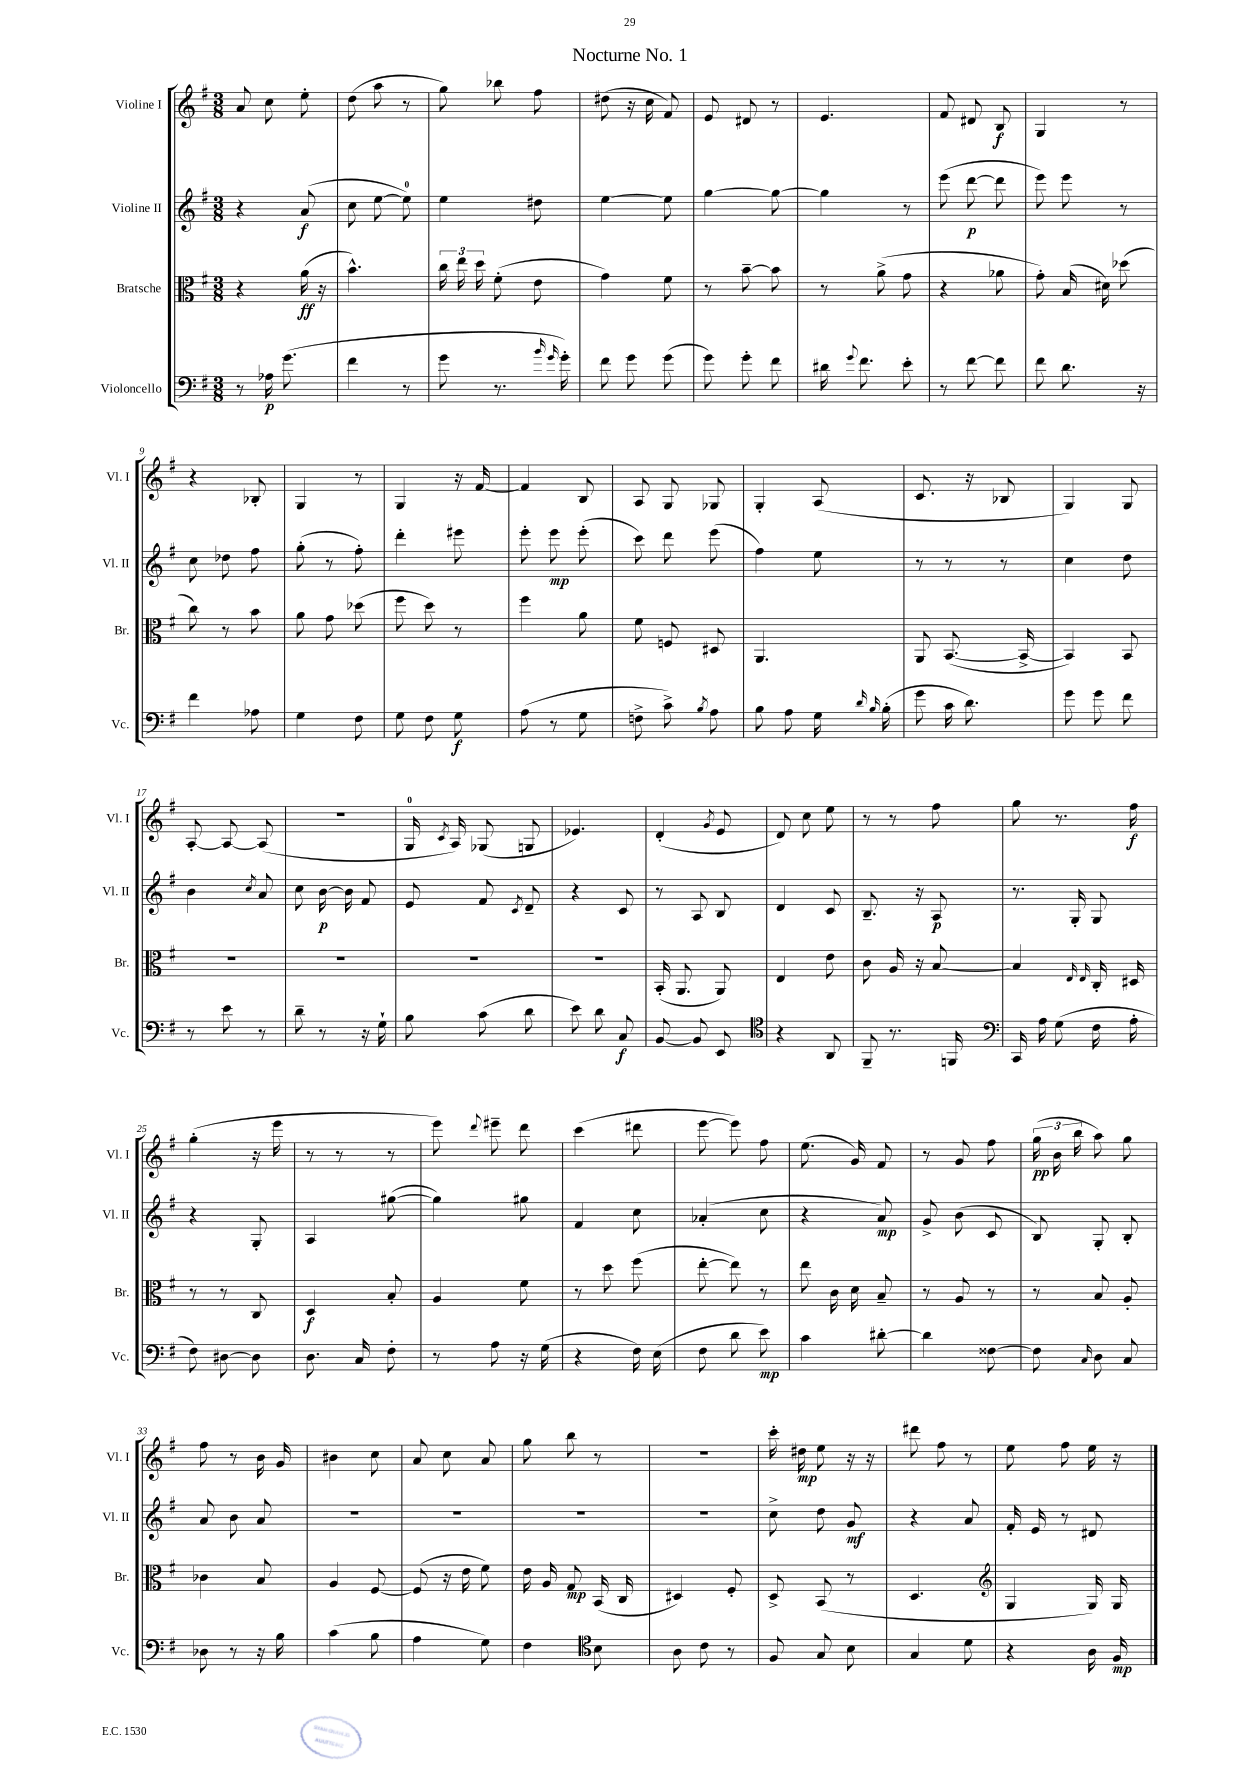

**kern	**kern	**kern	**kern
*staff4	*staff3	*staff2	*staff1
*clefF4	*clefC3	*clefG2	*clefG2
*k[f#]	*k[f#]	*k[f#]	*k[f#]
*M3/8	*M3/8	*M3/8	*M3/8
8r	4r	4r	8a
16A-	.	.	8cc
(8.g	.	.	.
.	(16a	(8a	8ee'
.	16r	.	.
=	=	=	=
4f#	4.b^^)	8cc	(8dd
.	.	[8ee	8aa
8r	.	8ee])	8r
=	=	=	=
8g	24cc	4ee	8gg)
.	24ee	.	.
.	24dd	.	.
8.r	(8f#'	.	8bb-
.	8e	8dd#	8ff#
16qqb	.	.	.
16qqg	.	.	.
16g')	.	.	.
=	=	=	=
8f#	4g)	[4ee	(8dd#
8g	.	.	16r
.	.	.	16cc
(8g	8f#	8ee]	8f#)
=	=	=	=
8g)	8r	[4gg	8e
8g'	[8b~	.	8d#
8f#	8b]	8gg_	8r
=	=	=	=
16d#	8r	4gg]	4.e
8qqg	.	.	.
8.f#	.	.	.
.	(8a^	.	.
8e'	8g	8r	.
=	=	=	=
8r	4r	(8eee	8f#
[8f#	.	[8ddd	8d#
8f#]	8a-	8ddd]	8B
=	=	=	=
8f#	8g')	8eee)	4G
8.d	(16B	8eee	.
.	16d#)	.	.
.	(8dd-	8r	8r
16r	.	.	.
=	=	=	=
4f#	8cc)	8cc	4r
.	8r	8dd-	.
8A-	8b	8ff#	8B-'
=	=	=	=
4G	8a	(8gg'	4G
.	8g	8r	.
8F#	(8dd-	8ff#')	8r
=	=	=	=
8G	8ff#	4ddd'	4G
8F#	8dd)	.	.
8G	8r	8eee#	16r
.	.	.	[16f#
=	=	=	=
(8A	4ff#	8eee'	4f#]
8r	.	8eee	.
8G	8a	(8eee'	8B
=	=	=	=
8F^	8f#	8ccc)	8A
8c^)	8F	8ddd	8G
8qB	.	.	.
8A	8D#	(8eee	8G-
=	=	=	=
8B	4.AA	4ff#)	4G'
8A	.	.	.
16G	.	8ee	(8A
16qqd	.	.	.
16qqB	.	.	.
(16B'	.	.	.
=	=	=	=
8g	8AA	8r	8.c
16c	([8.BB	8r	.
8.d)	.	.	16r
.	.	8r	8B-
.	16BB^_	.	.
=	=	=	=
8g	4BB])	4cc	4G)
8g	.	.	.
8f#	8BB	8dd	8G
=	=	=	=
8r	4.r	4b	[8A'
8e	.	.	8A_
.	.	8qcc	.
8r	.	8a	(8A]
=	=	=	=
8d~	4.r	8cc	4.r
8r	.	[16b	.
.	.	16b]	.
16r	.	8f#	.
16G`	.	.	.
=	=	=	=
8B	4.r	8e	16G
.	.	.	8qc
.	.	.	16A)
(8c	.	8f#	(8G-
.	.	8qc	.
8d	.	8d~	8G
=	=	=	=
8e)	4.r	4r	4.e-)
8d	.	.	.
8C	.	8c	.
=	=	=	=
[8BB	(16BB'	8r	(4d'
.	8.AA	.	.
8BB]	.	8A	.
.	.	.	8qg
8EE	8AA)	8B	8e
=	=	=	=
*clefC4	*	*	*
4r	4E	4d	8d)
.	.	.	8cc
8AA	8e	8c	8ee
=	=	=	=
8FF#~	8c	8.B~	8r
8.r	16A	.	8r
.	16r	16r	.
.	[8B	8A	8ff#
16FF	.	.	.
=	=	=	=
*clefF4	*	*	*
16CC	4B]	8.r	8gg
16A	.	.	.
(8G	.	.	8.r
.	.	16G'	.
.	16qqE	.	.
.	16qqE	.	.
16F#	16C'	8G	.
16A'	16D#	.	16ff#
=	=	=	=
8F#)	8r	4r	(4gg'
[8D#	8r	.	.
8D#]	8C	8G'	16r
.	.	.	16eee
=	=	=	=
8.D	4D	4A	8r
.	.	.	8r
16C	.	.	.
8F#'	8B'	([8gg#	8r
=	=	=	=
8r	4A	4gg#])	8eee)
.	.	.	8qqddd
8A	.	.	8eee#~
16r	8f#	8gg#	8ddd
(16G	.	.	.
=	=	=	=
4r	8r	4f#	(4ccc
.	8dd	.	.
16F#)	(8ff#	8cc	8ddd#
(16E	.	.	.
=	=	=	=
8F#	[8ee'	(4a-'	[8eee
8d	8ee])	.	8eee])
8e)	8r	8cc	8ff#
=	=	=	=
4c	8ee	4r	(8.ee
.	16c	.	.
.	16d	.	16g)
[8d#'	8B~	8a)	8f#
=	=	=	=
4d#]	8r	8g^	8r
.	8A	(8b	8g
[8F##	8r	8c	8ff#
=	=	=	=
8F##]	8r	8B)	(24gg
.	.	.	24b
.	.	.	24bb
16qqC	.	.	.
8D	8B	8G'	8aa)
8C	8A'	8B'	8gg
=	=	=	=
8D-	4c-	8a	8ff#
8r	.	8b	8r
16r	8B	8a	16b
16B	.	.	16g
=	=	=	=
(4c	4A	4.r	4b#
8B	[8F#	.	8cc
=	=	=	=
4A	(8F#]	4.r	8a
.	16r	.	8cc
.	16e	.	.
8G)	8f#)	.	8a
=	=	=	=
4F#	16e	4.r	8gg
.	16A	.	.
.	8G	.	8bb
*clefC4	*	*	*
8B	(16BB	.	8r
.	16C	.	.
=	=	=	=
8A	4D#)	4.r	4.r
8c	.	.	.
8r	8F#'	.	.
=	=	=	=
8F#	8D^	8cc^	16ccc'
.	.	.	16dd#
8G	(8BB	8dd	8ee
8B	8r	8g	16r
.	.	.	16r
=	=	=	=
4G	4.D	4r	8ddd#
.	.	.	8ff#
8d	.	8a	8r
=	=	=	=
*	*clefG2	*	*
4r	4G	16f#'	8ee
.	.	16e	.
.	.	8r	8ff#
16A	16G)	8d#	16ee
16F#	16G	.	16r
==	==	==	==
*-	*-	*-	*-
